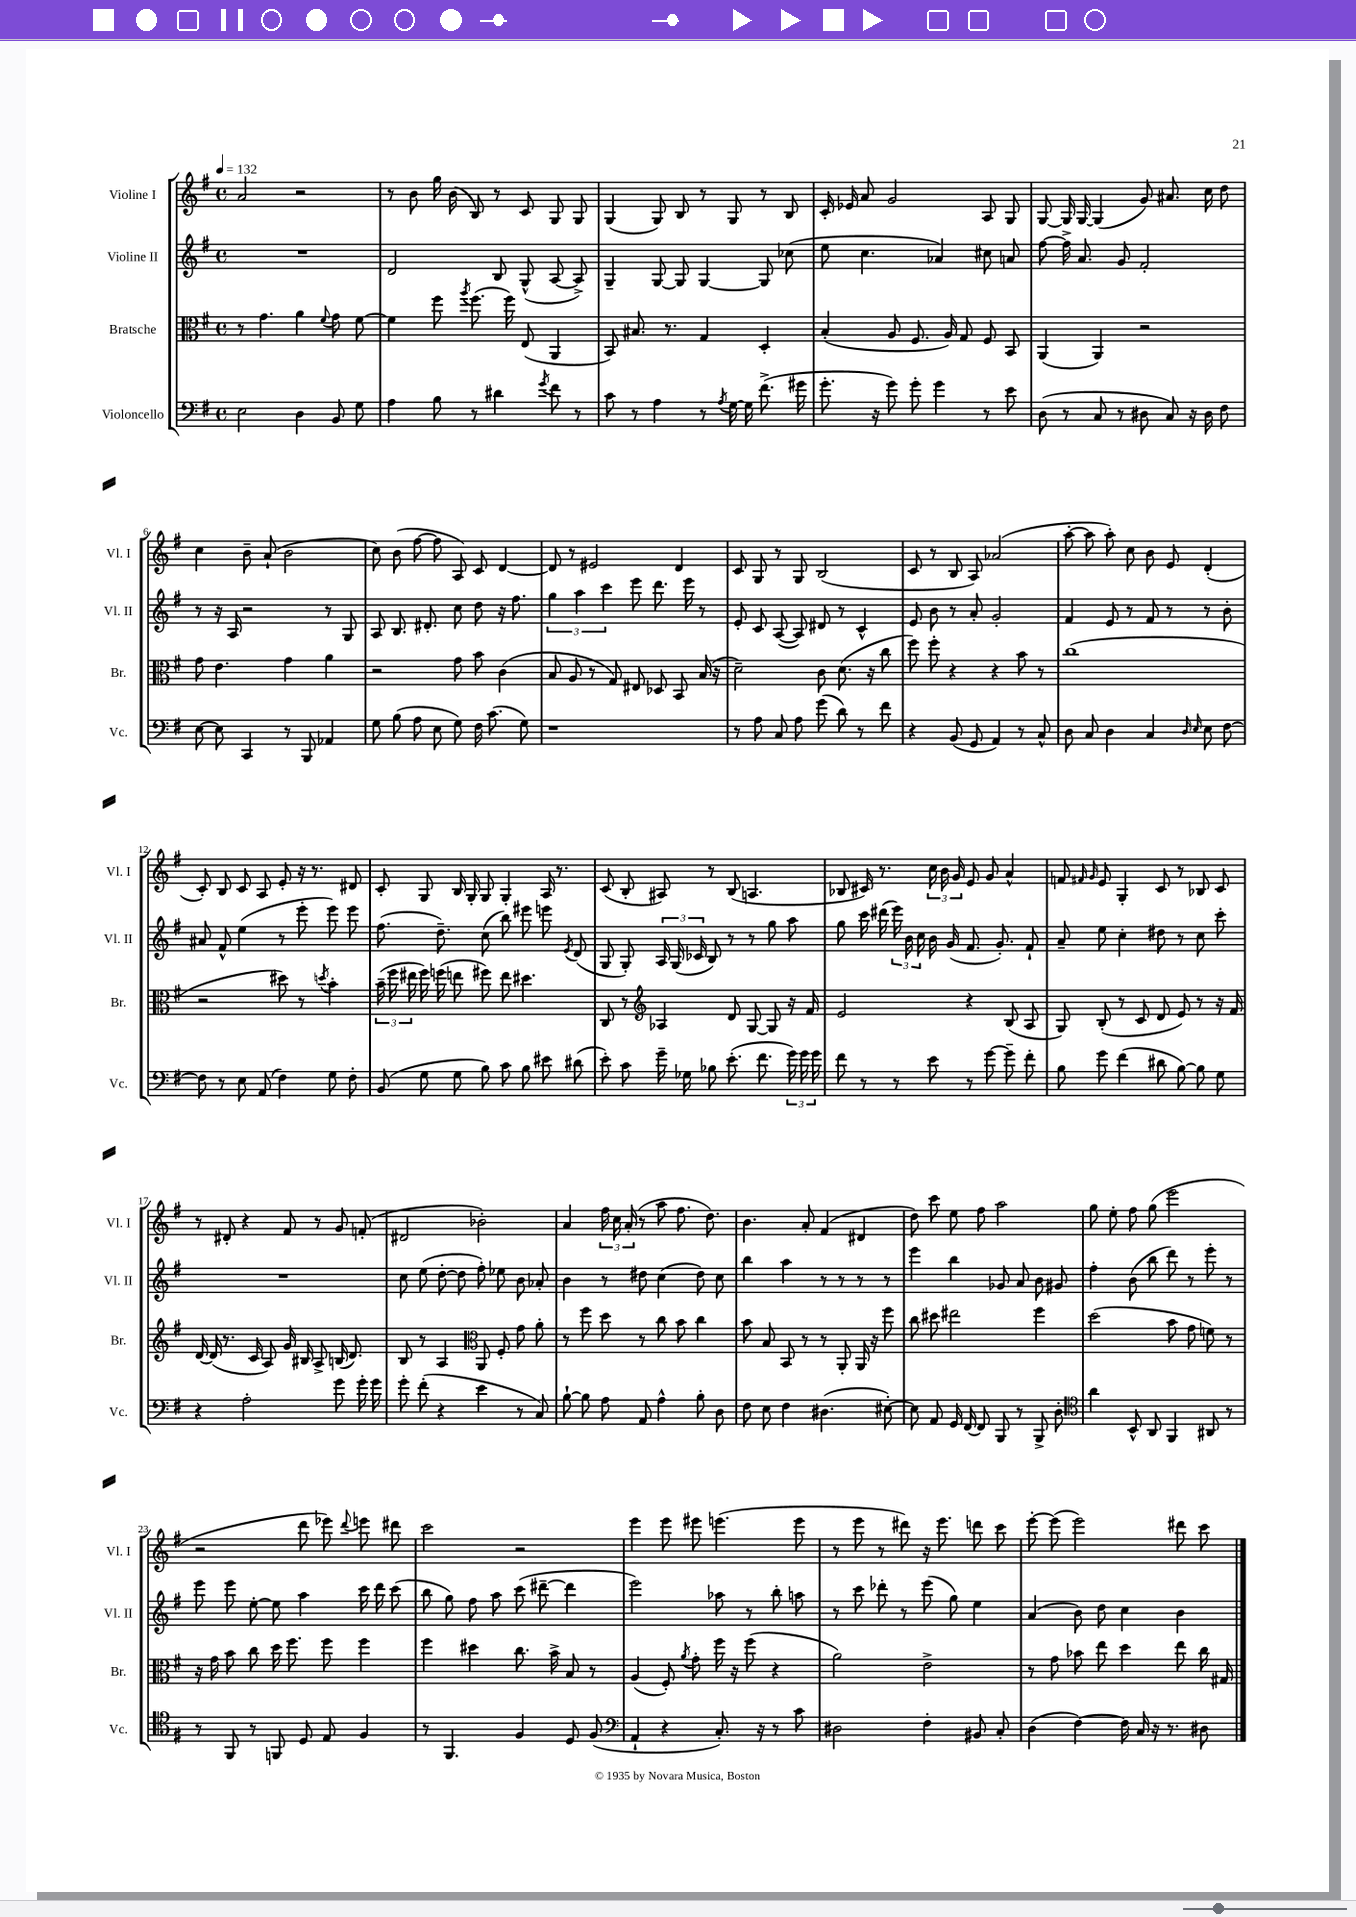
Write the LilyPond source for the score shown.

<<
\new StaffGroup <<
\new Staff = "s0" \with { instrumentName = "Violine I" shortInstrumentName = "Vl. I" } {
    \clef treble \key g \major \defaultTimeSignature \time 4/4 \tempo 4 = 132
    \autoBeamOff a'2 r2 |
    r8 b'8 g''16 b'16( b8) r8 c'8 g8 g8 |
    g4( g8) b8 r8 g8 r8 b8 |
    c'16-. ees'16 a'8 g'2 a8 g8 |
    g8~ g16 g16~ g4( g'8) ais'8. c''16 d''8 |
    c''4 b'8-- a'8-!( b'2 |
    c''8) b'8( fis''8~ fis''8 a8) c'8 d'4~ |
    d'8 r8 eis'2 d'4 |
    c'8 g8 r8 g8 b2( |
    c'8 r8 b8 a8) aes'2( |
    a''8~-. a''8 a''8-.) c''8 b'8 e'8 d'4-.( |
    c'8-.) b8 c'8 a8 e'8-. r16 r8. dis'8 |
    c'8-. g8 b16 g16-. g8 g4-. a16 r8. |
    c'8( b8-. ais8) r8 b8( a4. |
    bes8 cis'16) r8. \tuplet 3/2 { c''16 b'16 g'16 } e'8 g'8 a'4-^ |
    f'8 \grace { fis'16 g'16 } e'8 g4-. c'8 r8 bes8 c'8 |
    r8 dis'8-. r4 fis'8 r8 g'8 f'8-.( |
    dis'2 bes'2-.) |
    a'4 \tuplet 3/2 { fis''16 c''16 a'16-.( } r8 a''8 fis''8. d''8.) |
    b'4. a'8-. fis'4( dis'4 |
    d''8) c'''8 e''8 fis''8 a''2 |
    g''8 e''8-. fis''8 g''8( e'''2 |
    r2 d'''8 ees'''8) \appoggiatura { d'''8 } e'''8 dis'''8 |
    c'''2 r2 |
    e'''4 e'''8 eis'''8 e'''4.( e'''8 |
    r8 e'''8 r8 dis'''8) r16 e'''8. d'''8 c'''8 |
    e'''8~-. e'''8( e'''2) dis'''8 c'''8 \bar "|." |
}
\new Staff = "s1" \with { instrumentName = "Violine II" shortInstrumentName = "Vl. II" } {
    \clef treble \key g \major \defaultTimeSignature \time 4/4
    \autoBeamOff R1 |
    d'2 b8 g8-^( a8~ a8->) |
    g4-- g8~ g8 g4~ g8 ces''8( |
    e''8 c''4. aes'4) cis''8 a'8 |
    fis''8~ fis''16-> a'8. g'8 fis'2-. |
    r8 r16 a16 r2 r8 g8 |
    a8 b8. dis'8.-. c''8 d''8 r16 fis''8. |
    \tuplet 3/2 { g''4 a''4 c'''4 } e'''8 d'''8. e'''16 r8 |
    e'8-. c'8 a8~( a8) dis'8 r8 c'4-^ |
    e'8 b'8 r8 a'8-. g'2-. |
    fis'4 e'8 r8 fis'8 r8 r8 b'8-. |
    ais'8 fis'8-^ e''4( r8 e'''8-. e'''8) e'''8 |
    fis''8.( d''8.--) c''8( b''8) eis'''8 e'''8 \acciaccatura { e'8 } d'8( |
    g8 g8-.) \tuplet 3/2 { a16 g16( ces'16 } b8) r8 r8 g''8 a''8 |
    g''8 c'''16 dis'''16( \tuplet 3/2 { e'''16) b'16 c''16 } b'16 g'16( fis'8. g'8.-.) fis'8-! |
    a'8-- e''8 c''4-. dis''8 r8 c''8 c'''8-. |
    R1 |
    c''8 e''8( d''8~-. d''8 fis''8-.) ees''8 b'8 aes'8-. |
    b'4 r8 dis''8 c''4( dis''8) c''8 |
    b''4 a''4 r8 r8 r8 r8 |
    e'''4 b''4 ges'8 a'8 b'8 gis'8 |
    fis''4-. b'8( b''8 d'''8) r8 e'''8-. r8 |
    e'''8 e'''8 e''8~-. e''8 a''4 c'''16 d'''16 c'''8( |
    b''8 g''8) fis''8 a''8 c'''8( dis'''8~-- dis'''4 |
    e'''2) aes''8 r8 b''8-. a''8 |
    r8 c'''8 des'''8-. r8 e'''8( g''8) e''4 |
    a'4( b'8) d''8 c''4 b'4 \bar "|." |
}
\new Staff = "s2" \with { instrumentName = "Bratsche" shortInstrumentName = "Br." } {
    \clef alto \key g \major \defaultTimeSignature \time 4/4
    \autoBeamOff r8 g'4. a'4 \appoggiatura { fis'8 } g'8 fis'8~ |
    fis'4 fis''8 \acciaccatura { a''8 } fis''8.( fis''16) e8( a,4 |
    b,8) bis8. r8. g4 d4-. |
    b4-.( a8 fis8. a16) g8 fis8 b,8 |
    a,4( a,4) r2 |
    g'8 e'4. g'4 a'4 |
    r2 g'8 b'8 c'4( |
    b8 a8 r8 g8) eis8 des8 b,8 b16( r16 |
    d'2--) c'8 d'8.( r16 c''8 |
    fis''8) fis''8-. r4 r4 b'8 r8 |
    c''1( |
    r2 dis''8) r8 \acciaccatura { d''8 } b'4-. |
    \tuplet 3/2 { b'16--( fis''16 eis''16 } fis''16) f''16( e''8 fis''8) e''8 dis''4. |
    c8 r8 \clef treble aes4 d'8 g8~ g8 r16 fis'16 |
    e'2 r4 b8( a8 |
    g8) b8-.( r8 c'8 d'8 e'8) r8 r16 fis'16 |
    d'16~ d'16( r8. c'16 a8) g'16 bis16 a8-> b16( d'8.) |
    b8 r8 a4 \clef alto a,8 fis8-. g'8 a'8-. |
    r8 fis''8 d''8 r8 c''8 b'8 c''4 |
    b'8 b8 b,8 r8 r8 a,8-. a,16 r16 fis''8 |
    c''8 dis''8 eis''2 fis''4 |
    d''2( b'8 g'8 f'8) r8 |
    r16 g'16 b'8 c''8 d''16 fis''8. fis''8 fis''4 |
    fis''4 dis''4 c''8. b'16-> b8 r8 |
    a4( fis8-.) \acciaccatura { a'8 } g'8-. fis''16 r16 fis''8( r4 |
    a'2) e'2-> |
    r8 g'8 bes'8 e''8 d''4 e''8 c''16 gis16 \bar "|." |
}
\new Staff = "s3" \with { instrumentName = "Violoncello" shortInstrumentName = "Vc." } {
    \clef bass \key g \major \defaultTimeSignature \time 4/4
    \autoBeamOff e2 d4 b,8 g8 |
    a4 b8 r8 dis'4 \acciaccatura { g'8 } fis'8 r8 |
    c'8 r8 a4 r8 \acciaccatura { a8 } g16~ g16 fis'8.->( gis'16 |
    g'8.-. r16 g'8) g'8-. g'4 r8 e'8 |
    d8( r8 c8 r8 dis8 c8) r16 dis16 fis8 |
    e8~ e8 c,4 r8 b,,8 aes,4 |
    g8 b8( a8 e8 g8) fis16 c'8.( g8) |
    r1 |
    r8 a8 c8 a8 g'8( d'8) r8 fis'8 |
    r4 b,8( g,8 a,4) r8 c8-^ |
    d8 c8 d4 c4 \grace { d16 e16 } e8 fis8~ |
    fis8 r8 e8 a,8( fis4) g8 fis8-. |
    b,8( g8 g8 b8) c'8 b8 eis'8 dis'8( |
    e'8-.) c'8 g'16-- ges16 bes8 e'8.-.( fis'8. \tuplet 3/2 { g'16) g'16 g'16 } |
    fis'8 r8 r8 e'8 r8 g'8~ g'8-- fis'8-. |
    b8 g'8 fis'4( dis'8 b8~) b8 g8 |
    r4 a2-. g'8 g'16-. g'16 |
    g'8-. fis'8-.( r4 e'4 r8 c8) |
    b8~-! b8 a8 a,8 a4-^ b8-. d8 |
    fis8 e8 fis4 dis4.( eis8~-.) |
    eis8 a,8 g,16 fis,16~ fis,8 b,,8 r8 b,,8-> d8-. |
    \clef tenor a'4 b,8-^ a,8 fis,4 ais,8 r8 |
    r8 fis,8 r8 f,8 d8 e8 fis4 |
    r8 fis,4. fis4 d8 fis8( |
    \clef bass a,4-! r4 c8.-.) r16 r8 c'8 |
    dis2 fis4-. bis,8 c8-. |
    d4( fis4~) fis16 c16 r16 r8. dis8 \bar "|." |
}
>>
>>
